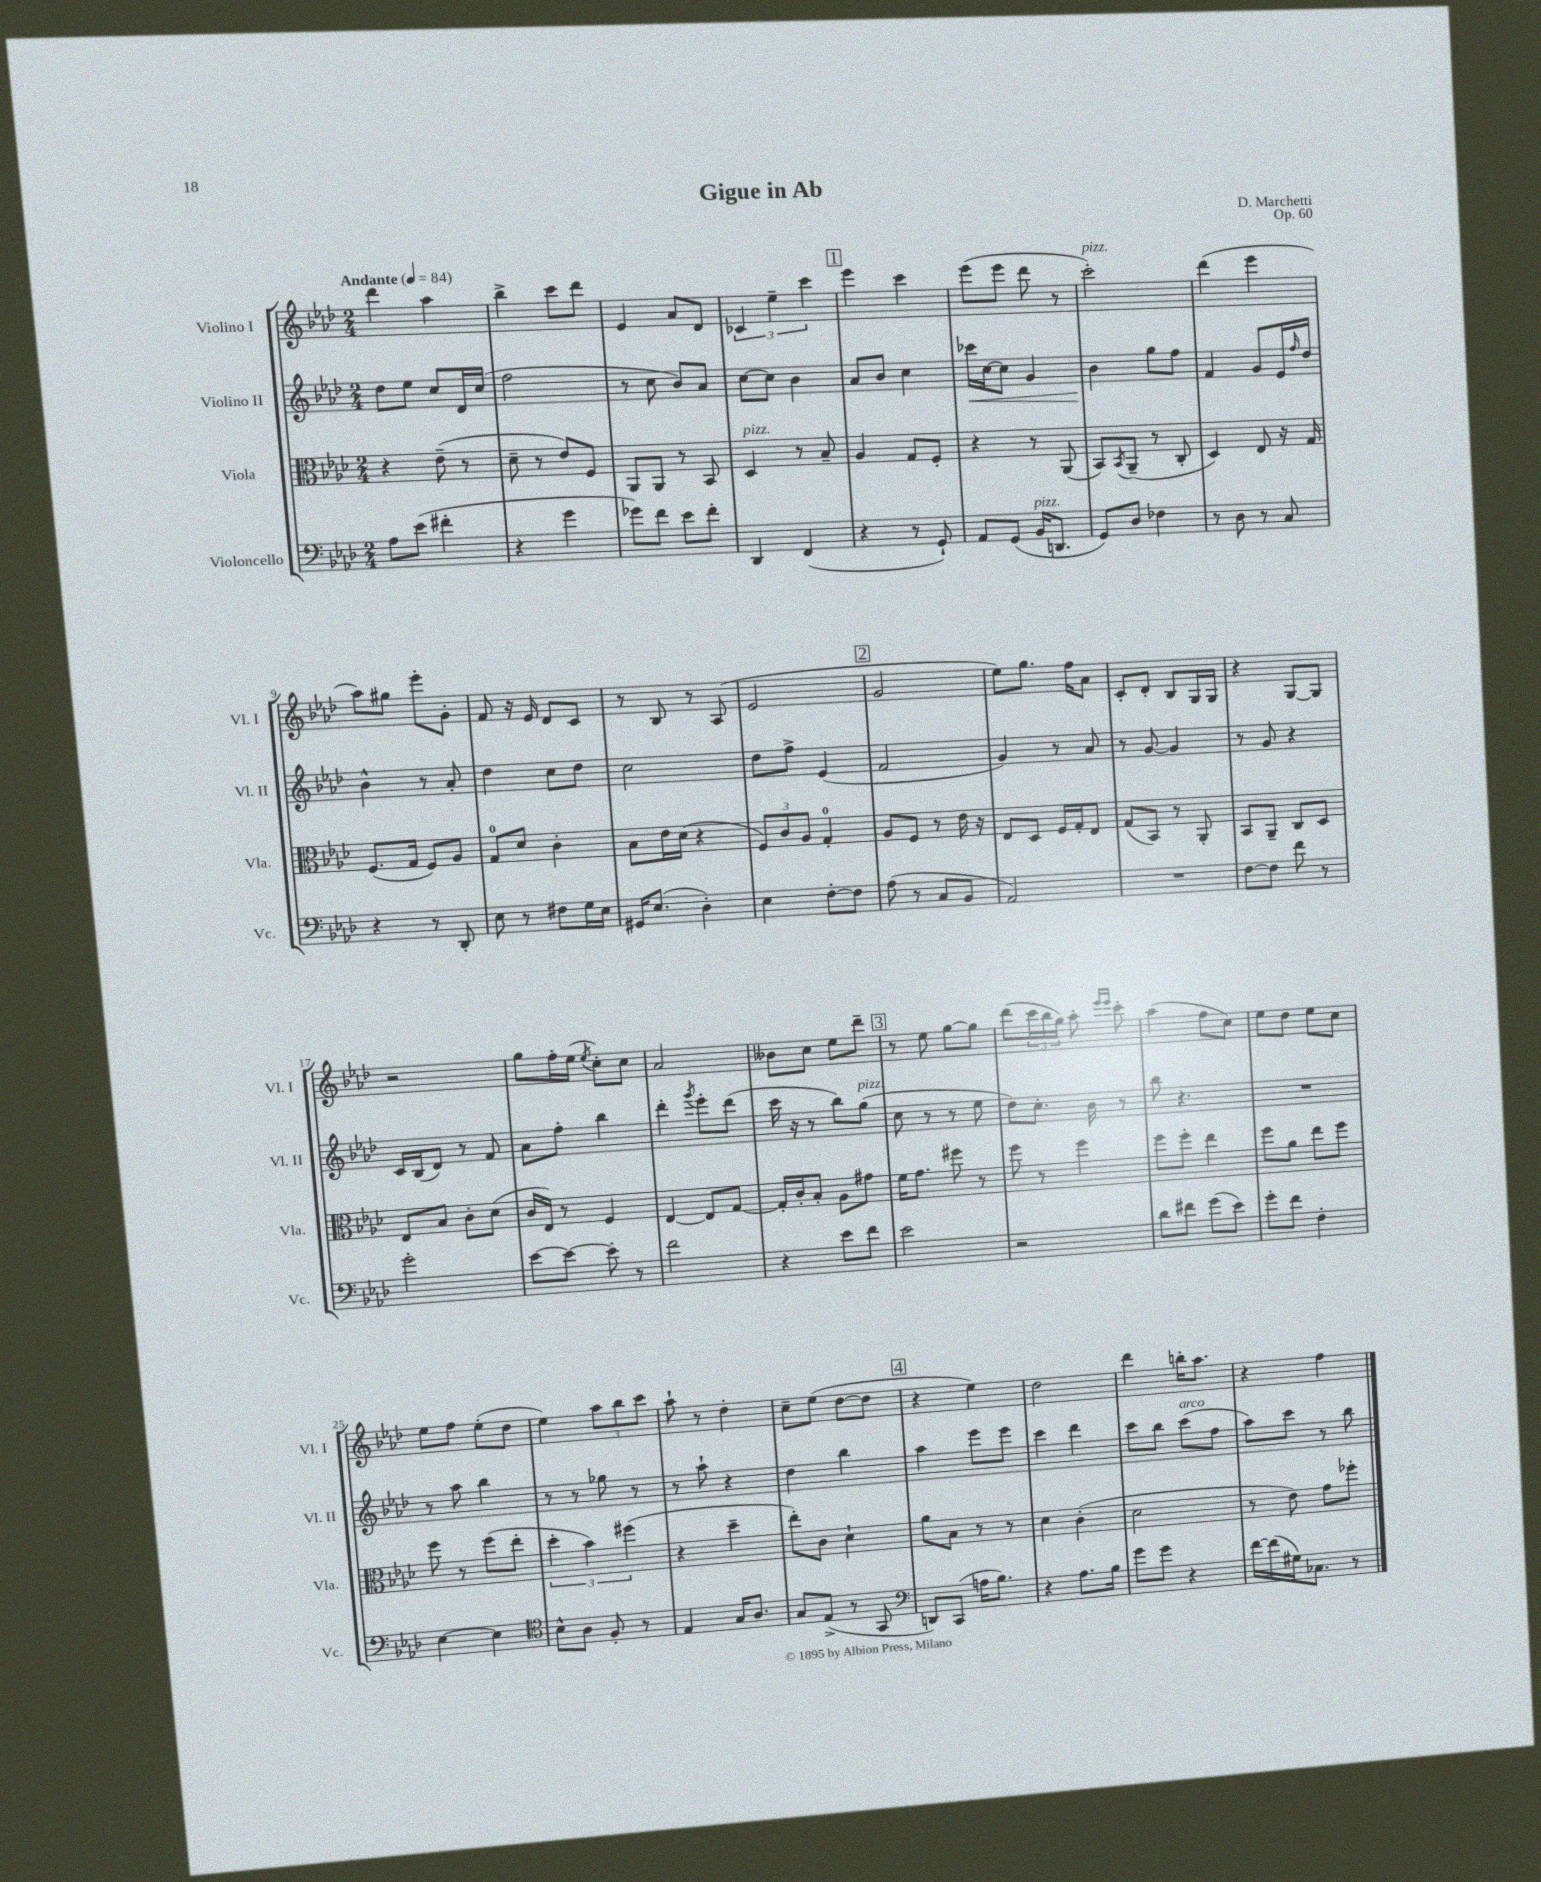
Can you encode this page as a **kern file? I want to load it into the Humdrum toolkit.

**kern	**kern	**kern	**kern
*staff4	*staff3	*staff2	*staff1
*clefF4	*clefC3	*clefG2	*clefG2
*k[b-e-a-d-]	*k[b-e-a-d-]	*k[b-e-a-d-]	*k[b-e-a-d-]
*M2/4	*M2/4	*M2/4	*M2/4
*MM84	*MM84	*MM84	*MM84
8A-	4r	8dd-	4ddd-
(8e-	.	8ee-	.
4f#'	(8e-~	8cc	4aa-
.	8r	16d-	.
.	.	(16cc	.
=	=	=	=
4r	8d-~	2ff	4bb-^
.	8r	.	.
4g	8e-)	.	8ccc
.	8F	.	8ddd-
=	=	=	=
8g-)	8AA-	8r	4e-
8f	8AA-	8cc	.
8e-	8r	8b-)	8a-
8f'	8BB-	8a-	8d-
=	=	=	=
4DD-	4D-	[8cc	6c-
.	.	8cc]	.
.	.	.	6ee-~
(4FF	8r	4b-	.
.	.	.	6ccc
.	8B-~	.	.
=	=	=	=
4r	4A-	8a-	4eee-
.	.	8b-	.
8r	8G	4cc	4ccc
8GG`)	8F'	.	.
=	=	=	=
8AA-	4r	16ccc-	(8eee-
.	.	[16cc	.
(8GG	.	8cc]	8eee-
16BB-	8r	4g	8ddd-
8.DD	.	.	.
.	(8AA-	.	8r
=	=	=	=
8GG)	8BB-)	4b-	2ccc')
.	8qBB-	.	.
8D-	(8AA-~	.	.
4F-	8r	8gg	.
.	8C'	8ff	.
=	=	=	=
8r	4D-)	4f	(4ddd-
8D-	.	.	.
8r	8E-	8g	4eee-
8C	16r	16e-	.
.	.	16qqff	.
.	16G	16dd-	.
=	=	=	=
4r	(8.F	4b-^^	8aa-)
.	.	.	8gg#
.	16G	.	.
8r	8F)	8r	8eee-'
8DD-'	8A-	8a-'	8g'
=	=	=	=
8E-	8G	4dd-	8f
8r	8d-	.	16r
.	.	.	16e-
8F#	4c'	8cc	8d-
16G	.	8dd-	8c
16E-	.	.	.
=	=	=	=
16GG#	8B-	2cc	8r
(8.E-	.	.	.
.	16e-	.	8B-
.	(16d-	.	.
4D-')	4r	.	8r
.	.	.	(8A-
=	=	=	=
4E-	12F)	8dd-	2e-
.	12c	.	.
.	.	8ff^	.
.	12A-	.	.
[8F'	4G'	(4e-	.
8F]	.	.	.
=	=	=	=
(8A-	8A-	2f	2g
8r	8F	.	.
8C	8r	.	.
8BB-	16e-	.	.
.	16r	.	.
=	=	=	=
2AA-)	8E-	4g)	8ee-)
.	8D-	.	8.gg
.	16F	8r	.
.	16G'	.	16ff
.	8E-	8a-	8a-
=	=	=	=
2r	(8G	8r	8c'
.	8BB-)	[8g	8d-'
.	8r	4g]	8B-
.	8AA-'	.	16G
.	.	.	16G
=	=	=	=
[8F	8BB-	8r	4r
8F]	8AA-~	8g	.
8f	8C	4r	[8G
8r	8D-	.	8G]
=	=	=	=
2g'	8E-	16c	2r
.	.	(16B-	.
.	8B-	8d-)	.
.	8c'	8r	.
.	(8d-	8f	.
=	=	=	=
[8e-	16c	8a-	8gg
.	16E-)	.	.
8e-_	8r	8ff'	16ff'
.	.	.	(16ee-
.	.	.	8qee-
8e-']	4F	4bb-	8cc')
8r	.	.	8cc
=	=	=	=
2f	[4E-	4ddd-'	2a-
.	.	8qggg	.
.	8E-]	8eee-'	.
.	[8G	(8ddd-	.
=	=	=	=
4r	16G']	16ccc	8b--
.	16c'	16r	.
.	8B-'	8r	8cc
8e-	8A-	8bb-)	8ee-
8f	8g#	(8gg	8ddd-~
=	=	=	=
2e-	16f	8cc	8r
.	8.g	.	.
.	.	8r	8ee-
.	8ff#	8r	[8gg
.	8r	8ee-	8gg]
=	=	=	=
2r	8ff	8dd-)	(8ddd-
.	8r	8.cc'	24ccc
.	.	.	24bb-
.	.	.	24gg)
.	4ff	.	8aa-'
.	.	16b-	.
.	.	.	16qqeee-
.	.	.	16qqeee-
.	.	8r	8ccc'
=	=	=	=
8d-	8ff	8bb-	(4aa-
8f#	8ff'	4.r	.
(8g	4ee-	.	8ff
8e-)	.	.	8cc)
=	=	=	=
8g'	8ff	2r	8ee-
8f	8a-	.	8dd-
4F'	8ee-	.	8ee-
.	8ff	.	8cc
=	=	=	=
[4E-	8ff	8r	8ee-
.	8r	8aa-	8ff
4E-]	(8ff	4bb-	(8ee-'
.	8ee-'	.	8dd-
=	=	=	=
*clefC4	*	*	*
8B-^^	6dd-'	8r	4ee-)
8A-	.	8r	.
.	6b-)	.	.
8F'	.	8gg-	12aa-
.	(6ff#	.	12bb-
8r	.	8r	.
.	.	.	12ccc
=	=	=	=
4E-	4r	8r	8aa-`
.	.	8aa-`	8r
16G	4dd-~	4r	4dd-'
8.A-	.	.	.
=	=	=	=
8G	8ee-')	4dd-	8cc~
(8E-^	8c	.	(8ee-
8r	4d-`	4bb-	[8dd-
8GG	.	.	8dd-]
=	=	=	=
*clefF4	*	*	*
8DD)	8a-	4aa-	4r
(8CC	8B-	.	.
16A	8r	8eee-	4ee-)
8.B-)	.	.	.
.	8r	8eee-	.
=	=	=	=
4r	4d-	4ccc	2dd-
8.A-	(4c'	4ddd-	.
16B-	.	.	.
=	=	=	=
8g	2d-	8ccc	4ddd-
8g	.	8bb-	.
4r	.	(8ccc	16bb'
.	.	.	8.aa-
.	.	8ff	.
=	=	=	=
[16f	8r	8aa-)	4r
(16f]	.	.	.
16G#)	8e-)	8ccc	.
8.C-	.	.	.
.	8g	8r	4ff
8r	8ff-'	8bb-	.
==	==	==	==
*-	*-	*-	*-
